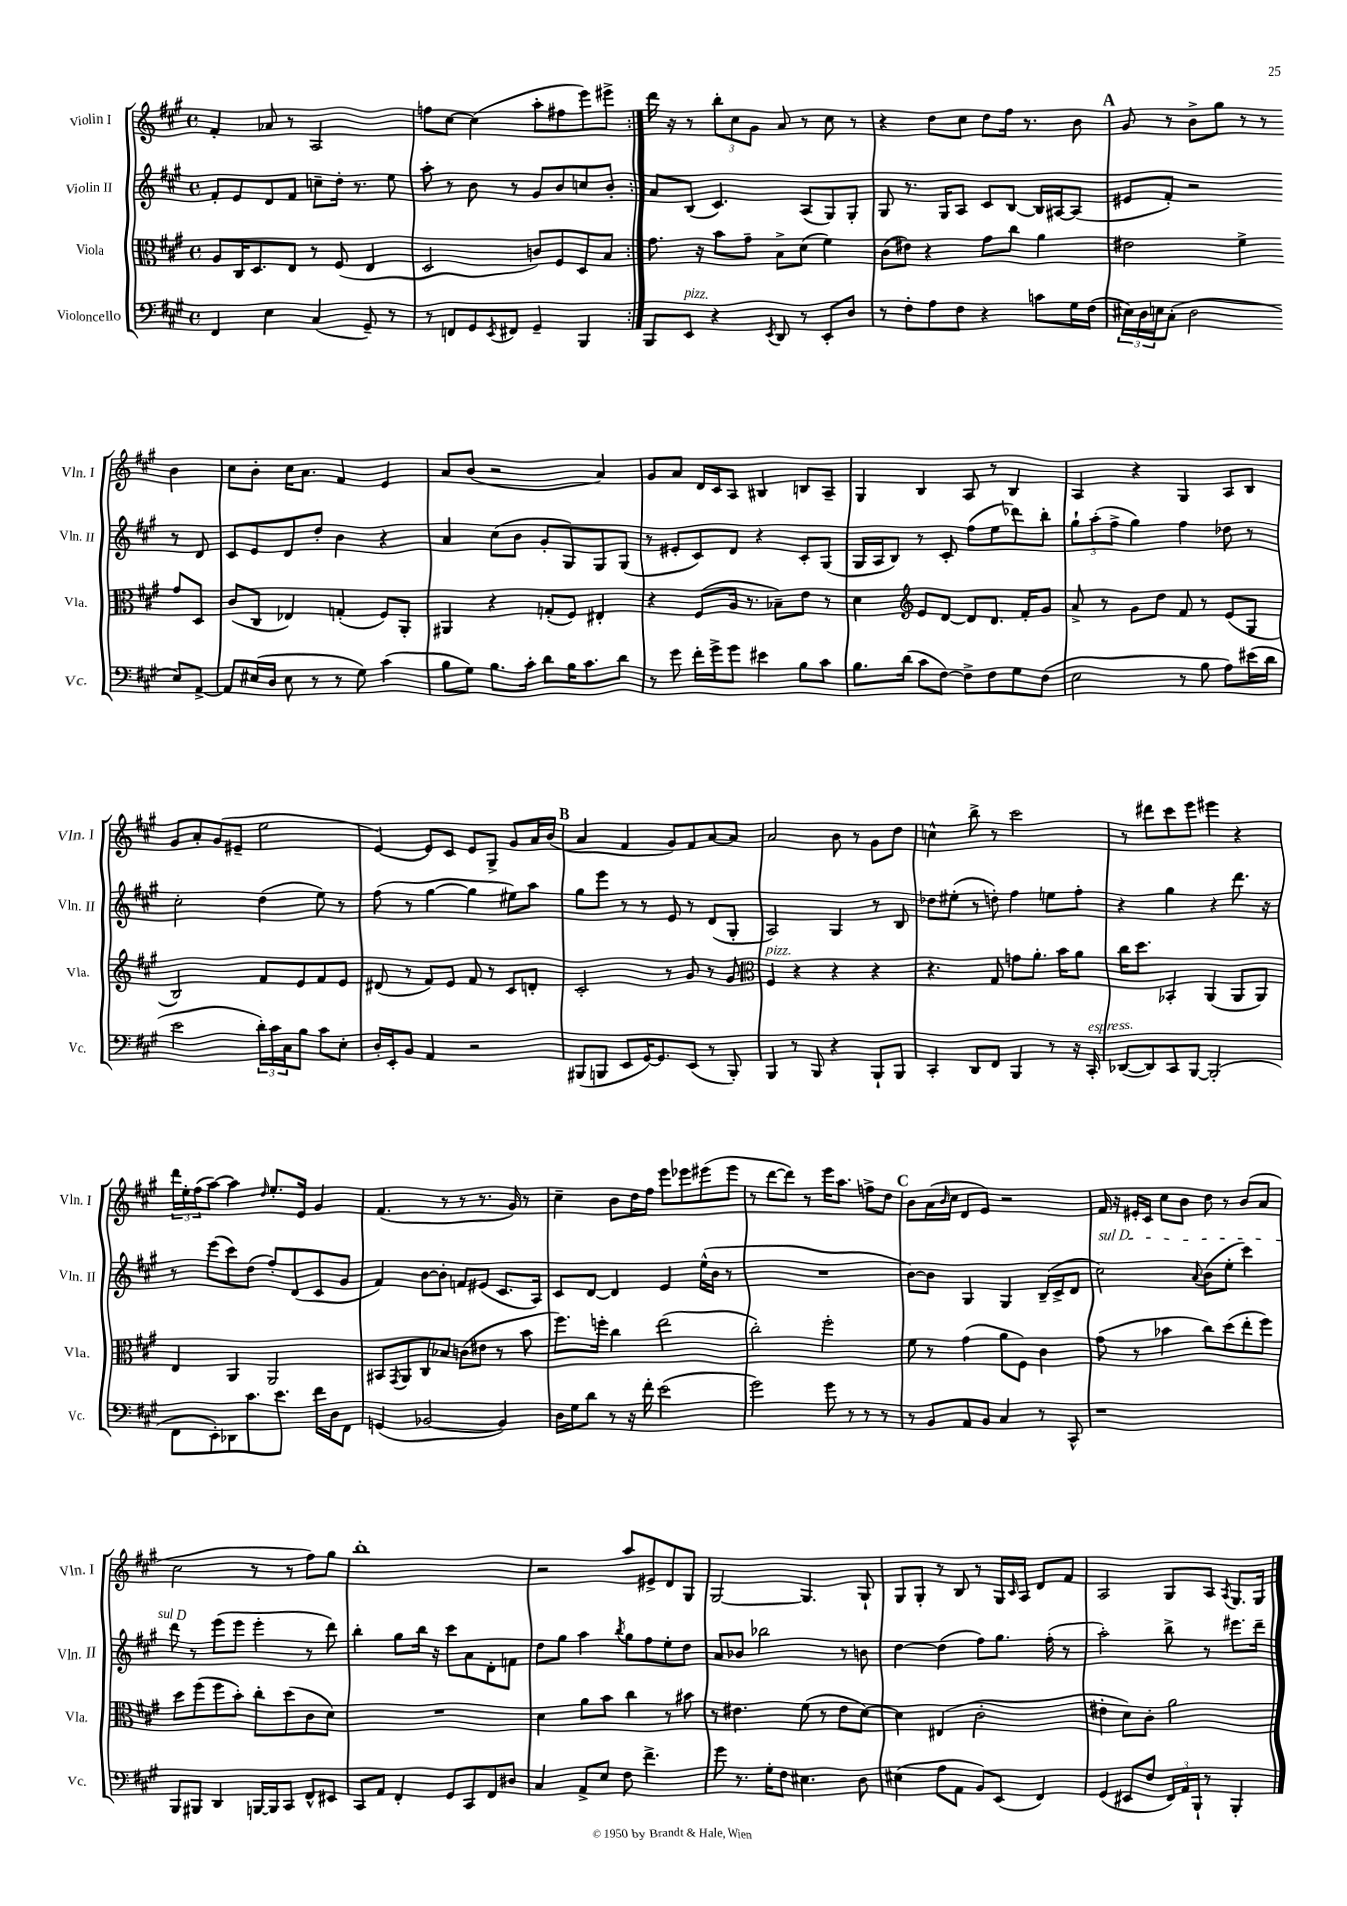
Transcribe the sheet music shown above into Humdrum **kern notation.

**kern	**kern	**kern	**kern
*staff4	*staff3	*staff2	*staff1
*clefF4	*clefC3	*clefG2	*clefG2
*k[f#c#g#]	*k[f#c#g#]	*k[f#c#g#]	*k[f#c#g#]
*M4/4	*M4/4	*M4/4	*M4/4
*met(c)	*met(c)	*met(c)	*met(c)
4FF#	8A	8f#'	4f#'
.	16C#	8e	.
.	8.D	.	.
4E	.	8d	8a-
.	8E	8f#	8r
(4C#	8r	8cc~	2A
.	(8F#	16dd'	.
.	.	8.r	.
8GG#~)	4E	.	.
8r	.	8ee	.
=	=	=	=
8r	2D	8aa'	8ff
8FF	.	8r	[8cc#
8GG#	.	8b	(4cc#]
8qEE	.	.	.
8FF#	.	8r	.
4GG#~	8c)	8g#	8aa'
.	8F#	8b	8ff#
4BBB	8D	8cc	8eee)
.	8B	8b'	8eee#^
=:|!	=:|!	=:|!	=:|!
8BBB	8.g#	8a	16ddd
.	.	.	16r
8EE	.	(8B	8r
.	16r	.	.
4r	8b	4.c#)	12bb'
.	.	.	12cc#
.	8g#~	.	.
.	.	.	12g#
8qEE	.	.	.
8DD	8B^	.	8a
8r	(8d	(8A	8r
8EE'	4f#)	8G#)	8cc#
8D	.	8G#'	8r
=	=	=	=
8r	(8c#	8G#	4r
8F#'	8e#)	8.r	.
8A	4r	.	8dd
.	.	16G#	.
8F#	.	8A	8cc#
4r	8g#	8c#	8dd
.	8cc#	[8B	16ff#
.	.	.	8.r
8c	4a	16B]	.
.	.	[16A#	.
16G#	.	(8A#]	8b
(16F#	.	.	.
=	=	=	=
24E#)	2e#	8e#	8g#
24D	.	.	.
24E	.	.	.
(8C#'	.	8f#')	8r
2D	.	2r	8b^
.	.	.	8gg#
.	4f#^	.	8r
.	.	.	8r
8E)	8g#	8r	4b
[8AA^	8D	8d	.
=	=	=	=
8AA]	(8c#	8c#	8cc#
(16E#	8C#	8e	8b'
16D	.	.	.
8E#	4E-)	8d	16cc#
.	.	.	8.a
8r	.	8dd'	.
8r	(4G'	4b	4f#
8G#)	.	.	.
(4c#	8F#)	4r	4e
.	8AA'	.	.
=	=	=	=
8B	4AA#	4a	8a
8G#)	.	.	(8b
8.B	4r	(8cc#	2r
.	.	8b	.
16c#'	.	.	.
8d	(8G'	8g#'	.
16B	8F#)	8G#)	.
8.c#	.	.	.
.	4E#'	8G#	4a)
8d	.	(8G#	.
=	=	=	=
8r	4r	8r	8g#
8g#	.	8e#'	8a
16f#'	(8F#	8c#)	16d
16g#^	.	.	16c#
8g#	16A	8d	8A
.	8.r	.	.
4e#	.	4r	4B#
.	8B-~)	.	.
8B	8e	8c#'	8B
8c#	8r	(8G#	8A~
=	=	=	=
8.B	4d	16G#	4G#
.	.	16A	.
.	.	8B)	.
(16d	.	.	.
*	*clefG2	*	*
8c#	8e	8r	4B
[8F#)	[8d	8c#'	.
8F#^]	8d]	(8ff#	8A
8F#	8.d	8ee	8r
8G#	.	8ddd-)	4B
.	16f#'	.	.
(8F#	8g#	8bb'	.
=	=	=	=
2E	8a^	12gg#`	4A
.	.	(12aa'	.
.	8r	.	.
.	.	12ff#^	.
.	8g#	4gg#)	4r
.	8dd	.	.
8r	8f#	4ff#	4G#
8B	8r	.	.
8A)	(8e	8dd-	8A
(16e#	8G#	8r	8B
16d	.	.	.
=	=	=	=
2e	2B)	2cc#'	8g#
.	.	.	8a'
.	.	.	(8g#
.	.	.	8e#~
24d')	8f#	(4dd	2ee
24c#	.	.	.
24C#	.	.	.
8B	8e	.	.
8c#	8f#	8ee)	.
8E'	8e	8r	.
=	=	=	=
16D'	(8d#	(8ff#	[4e)
16EE'	.	.	.
8BB	8r	8r	.
4AA	8f#)	[4gg#	8e]
.	8e	.	8c#
2r	8f#	4gg#]	8e
.	8r	.	8G#^
.	8c#	8ee#)	8g#
.	8d'	8aa	16a
.	.	.	(16b
=	=	=	=
(8BBB#	2c#'	8gg#	4a
8BBB	.	8eee	.
8EE	.	8r	4f#
[16GG#)	.	8r	.
8.GG#]	.	.	.
.	8r	8e	8g#)
(8EE	8g#	8r	8f#
8r	8r	(8d	[8a
8BBB')	8g#	8G#'	8a]
=	=	=	=
*	*clefC3	*	*
4BBB	4F#	2A)	2a
8r	4r	.	.
8BBB	.	.	.
4r	4r	4G#	8b
.	.	.	8r
8BBB`	4r	8r	8g#
8BBB	.	8B	8dd
=	=	=	=
4CC#'	4.r	8dd-	4cc^^
.	.	(8ee#'	.
8DD	.	8r	8bb^
8FF#	8G#	8dd')	8r
4BBB	8g	4ff#	2ccc#
.	8.a'	.	.
8r	.	8ee	.
.	16b	.	.
16r	8a	8ff#'	.
16CC#'	.	.	.
=	=	=	=
([8DD-	16cc#	4r	8r
.	8.dd	.	.
8DD-])	.	.	8ddd#
8CC#	4BB-'	4gg#	8ccc#
[8BBB	.	.	8eee
(2BBB']	(4AA	4r	4eee#
.	8AA	8.ddd	4r
.	8AA)	.	.
.	.	16r	.
=	=	=	=
8FF#	4E	8r	24ddd
.	.	.	24ee'
.	.	.	(24ff#
8EE')	.	(8eee	[8aa)
8DD-	4AA	8ccc#)	4aa]
8.c#	.	(8dd	.
.	.	.	16qqdd
.	2AA	8ff#')	8.ee'
8.e	.	.	.
.	.	(8d	.
.	.	.	16e
16f#	.	8c#	4g#
16D	.	.	.
8FF#	.	8g#	.
=	=	=	=
(4GG	8BB#	4f#)	(4.f#
.	8qGG#	.	.
.	8AA	.	.
[2BB-	8C#	[8b	.
.	8B-	8b']	8r
.	(8c	8f	8r
.	8e#	(8e#	8.r
4BB-])	8r	8.c#	.
.	.	.	16g#)
.	8b	.	8r
.	.	16A)	.
=	=	=	=
16D	8.ff#)	8c#	4cc#~
16G#	.	.	.
8d	.	[8d	.
.	16ff'	.	.
8r	4cc#	4d]	8b
16r	.	.	16dd
16f#'	.	.	16ff#
(2e	(2ee	4e	8eee
.	.	.	8eee-
.	.	(16ee^^	(8eee#
.	.	16b	.
.	.	8r	8eee#
=	=	=	=
2g#)	2cc#')	1r	8r
.	.	.	[8ddd
.	.	.	8ddd])
.	.	.	8r
8g#	2ff#'	.	16eee
.	.	.	8.aa
8r	.	.	.
8r	.	.	8ff^
8r	.	.	8dd
=	=	=	=
8r	8f#	[8b)	8b
8BB	8r	8b]	(16a
.	.	.	16qqb
.	.	.	16cc#
8AA	(4g#	4G#	8d
8BB	.	.	8e)
4C#	8a	4G#	2r
.	8F#)	.	.
8r	4c#	(16B~	.
.	.	16c#^	.
8CC#^^	.	8d	.
=	=	=	=
1r	(8g#	2cc#)	16f#
.	.	.	16r
.	8r	.	16e#'
.	.	.	16c#
.	4b-	.	8cc#
.	.	.	8b
.	.	8qqa	.
.	8cc#)	(8b	8dd
.	(8dd	8ee'	8r
.	8ee'	4ccc#)	(8b
.	8ff#)	.	8a
=	=	=	=
8BBB	8dd	8ddd	2cc#
8BBB#	(8ff#	8r	.
4DD	8ff#	(8eee	.
.	8b')	8eee	.
[16BBB	8cc#'	4eee'	8r
16BBB]	.	.	.
8CC#	(8dd	.	8r
8FF#^^	8c#	8r	8ff#)
8EE#	8d)	8ddd)	8gg#
=	=	=	=
8CC#	1r	4bb'	1bb'
8AA	.	.	.
4FF#'	.	8gg#	.
.	.	16bb	.
.	.	16r	.
8GG#	.	8ccc#	.
8CC#	.	8a	.
8FF#	.	8d'	.
8D#	.	8f	.
=	=	=	=
4C#	4d	8dd	2r
.	.	8gg#	.
8AA^	8a	4aa	.
8E	8b	.	.
.	.	8qbb	.
8F#	4cc#	8gg#	8aa
4.f#^	.	8ff#	8e#^
.	8r	8ee'	8d
.	8b#	8dd	8G#
=	=	=	=
8g#	8r	8a	[2G#
8.r	4.e#	8b-	.
.	.	2bb-	.
16G#'	.	.	.
8F#	.	.	.
4.E#	(8f#	.	4.G#]
.	8r	.	.
.	8e#	8r	.
8D	[8d)	8b	8G#`
=	=	=	=
(4E#	4d]	[4dd	8G#
.	.	.	8G#'
8A	(4E#	(4dd]	8r
8AA	.	.	8B
8BB)	2c#'	8ff#)	8r
(8EE	.	8.gg#	16G#
.	.	.	16qqc#
.	.	.	16A
4FF#)	.	.	8d
.	.	(16ff#'	.
.	.	8r	8f#
=	=	=	=
(4GG#	4e#'	2aa')	2A
8EE#	8d)	.	.
8F#	8c#'	.	.
24FF#)	2a	8bb^	8G#
24AA	.	.	.
24BBB`	.	.	.
8r	.	8r	8A
.	.	.	8qA
4BBB'	.	8.eee#	8.G#
.	.	16ddd~	16G#
==	==	==	==
*-	*-	*-	*-
